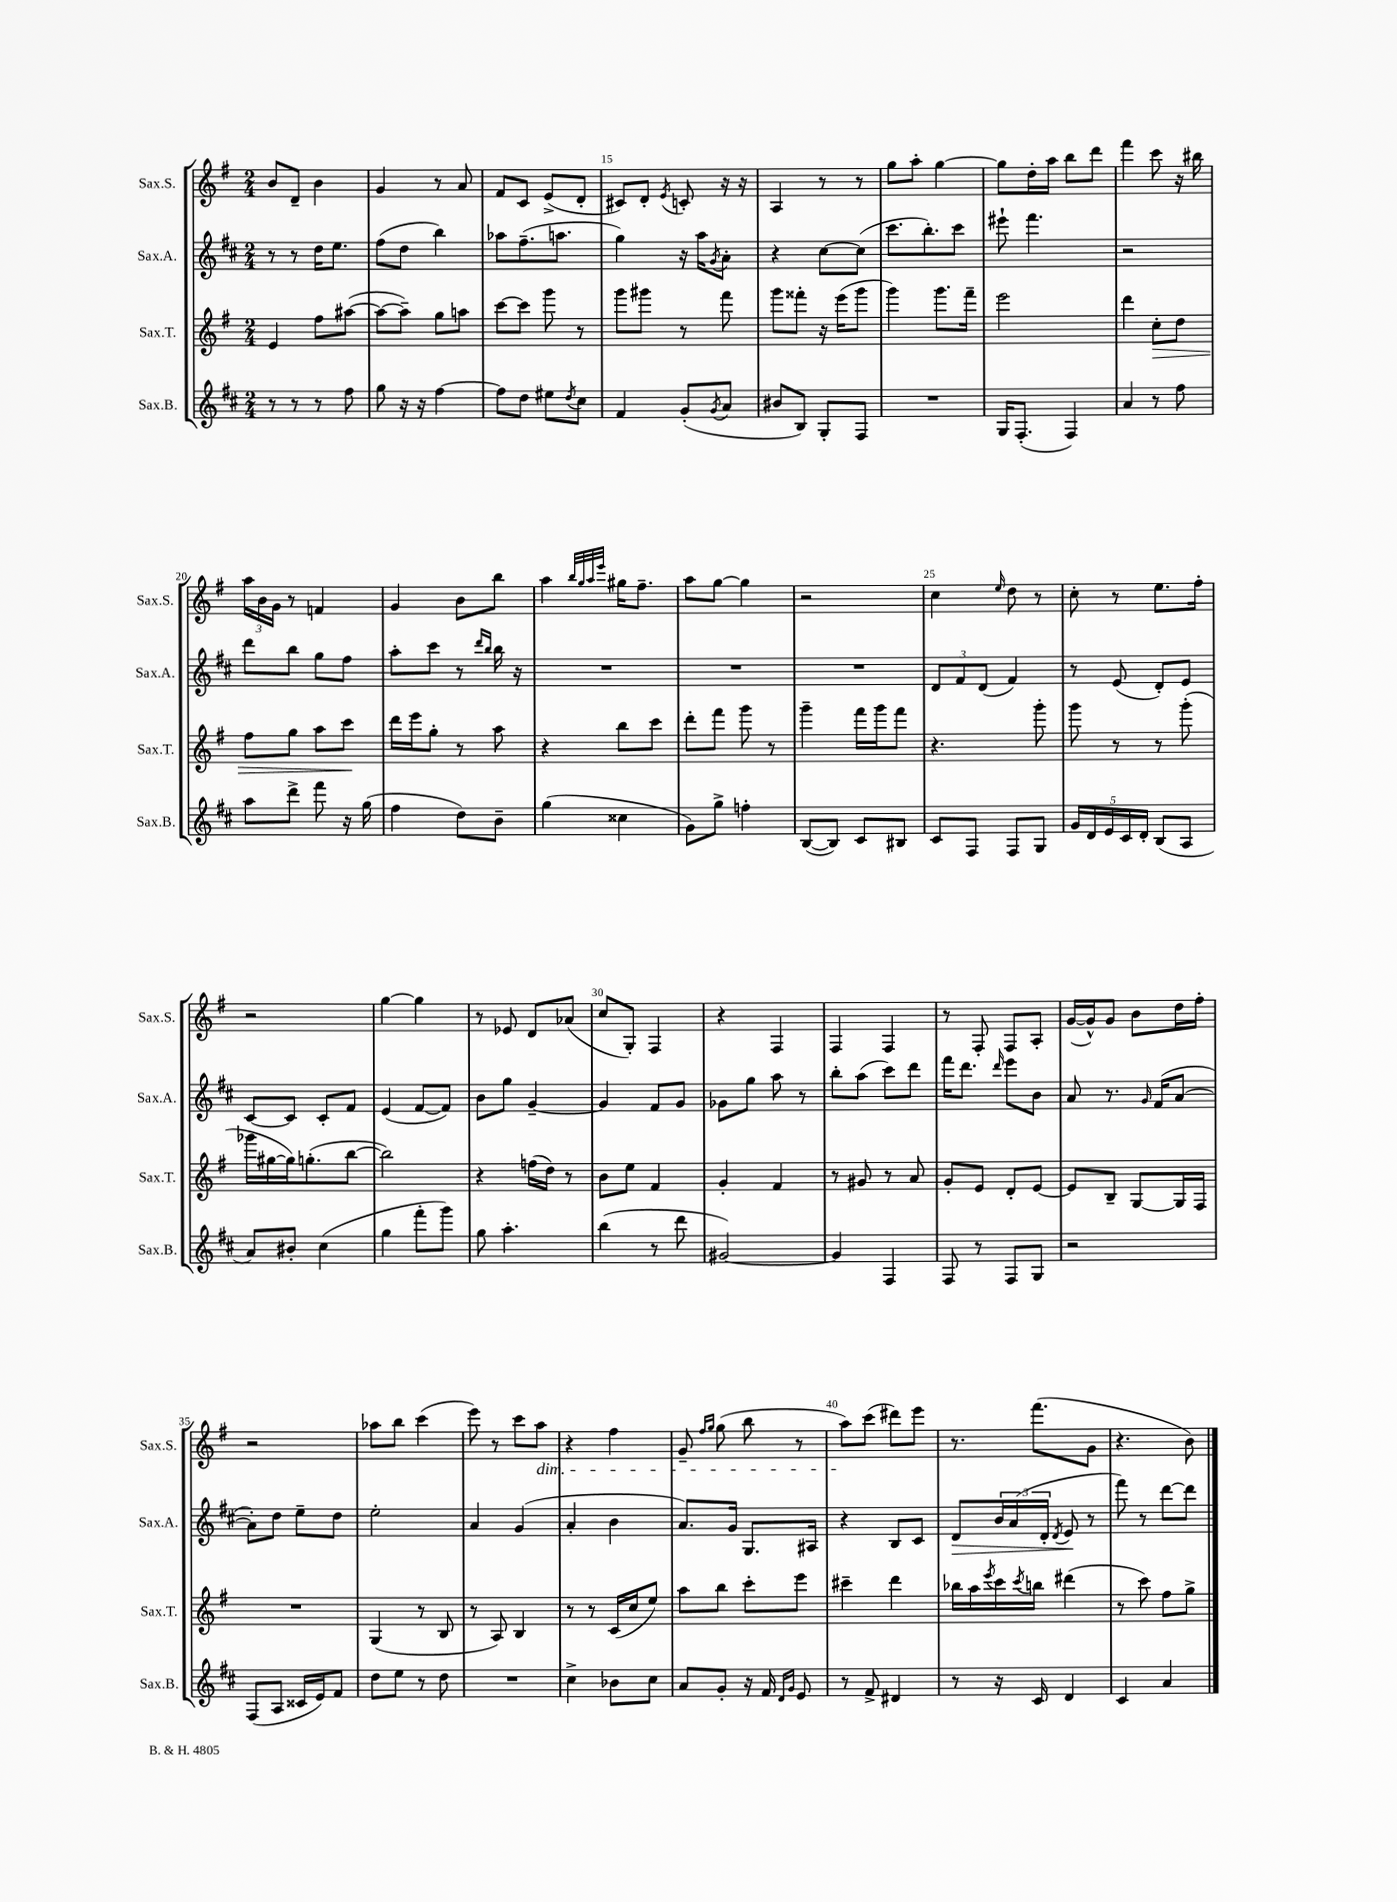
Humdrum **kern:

**kern	**kern	**dynam	**kern	**dynam	**kern
*part4	*part3	*part3	*part2	*part2	*part1
*staff4	*staff3	*staff3	*staff2	*staff2	*staff1
*I"Sax.B.	*I"Sax.T.	*	*I"Sax.A.	*	*I"Sax.S.
*I'Sax.B.	*I'Sax.T.	*	*I'Sax.A.	*	*I'Sax.S.
*clefG2	*clefG2	*	*clefG2	*	*clefG2
*k[f#c#]	*k[f#]	*	*k[f#c#]	*	*k[f#]
*M2/4	*M2/4	*	*M2/4	*	*M2/4
=12	=12	=12	=12	=12	=12
8r	4e/	.	8r	.	8b/L
8r	.	.	8r	.	8d~/J
8r	8ff#\L	.	16dd\KL	.	4b\
.	.	.	8.ee\J	.	.
8ff#\	([8aa#X\J	.	.	.	.
=13	=13	=13	=13	=13	=13
8gg\	8aa#\L_	.	(8ff#\L	.	4g/
16r	8aa#~\J])	.	8dd\J	.	.
16r	.	.	.	.	.
[4ff#\	8gg\L	.	4bb\)	.	8r
.	8aan\J	.	.	.	8a/
=14	=14	=14	=14	=14	=14
8ff#\L]	[8ccc\L	.	8aa-X\L	.	8f#/L
8dd\J	8ccc\J]	.	(8.ff#~\	.	8c/J
8ee#X\L	8ggg\	.	.	.	(8e^/L
.	.	.	8.aan\J	.	.
8qdd/	.	.	.	.	.
8cc#\J	8r	.	.	.	8d'/J
=15	=15	=15	=15	=15	=15
4f#/	8ggg\L	.	4gg\)	.	8c#X/L)
.	8ggg#X\J	.	.	.	8d'/J
.	.	.	.	.	8qe/
(8g'/L	8r	.	16r	.	8cn'/
.	.	.	16aa\KL	.	.
8qg/	.	.	8qg/	.	.
8a/J	8fff#\	.	8a'\J	.	16r
.	.	.	.	.	16r
=16	=16	=16	=16	=16	=16
8b#X/L	8ggg\L	.	4r	.	4A/
8B/J)	8fff##X'\J	.	.	.	.
8G'/L	16r	.	[8cc#\L	.	8r
.	(16eee\KL	.	.	.	.
8F#/J	8ggg\J	.	(8cc#\J]	.	8r
=17	=17	=17	=17	=17	=17
2r	4ggg\)	.	8.ccc#\L	.	8gg\L
.	.	.	.	.	8aa'\J
.	.	.	8.bb'\)	.	.
.	8.ggg\L	.	.	.	[4gg\
.	.	.	8ccc#\J	.	.
.	16fff#~\Jk	.	.	.	.
=18	=18	=18	=18	=18	=18
16G/KL	2eee\	.	8eee#X`\	.	8gg\L]
(8.F#'/J	.	.	.	.	.
.	.	.	4.fff#\	.	16dd'\L
.	.	.	.	.	16aa\JJ
4F#/)	.	.	.	.	8bb\L
.	.	.	.	.	8ddd\J
=19	=19	=19	=19	=19	=19
4a/	4ddd\	.	2r	.	4fff#\
!	!	!LO:HP:b	!	!	!
8r	8cc'\L	>	.	.	8ccc\
8ff#\	8dd\J	.	.	.	16r
.	.	.	.	.	16bb#X\
!!LO:LB:g=z
=20	=20	=20	=20	=20	=20
8aa\L	8ff#\L	.	8ddd\L	.	24aa\LL
.	.	.	.	.	24b\
.	.	.	.	.	24g\JJ
8ddd^\J	8gg\J	.	8bb\J	.	8r
8fff#\	8aa\L	.	8gg\L	.	4fn/
16r	8ccc\J	.	8ff#\J	.	.
(16gg\	.	.	.	.	.
.	.	]	.	.	.
=21	=21	=21	=21	=21	=21
4ff#\	16ddd\LL	.	8aa'\L	.	4g/
.	16eee\J	.	.	.	.
.	8gg'\J	.	8ccc#\J	.	.
8dd\L)	8r	.	8r	.	8b\L
.	.	.	16qqddd/LL	.	.
.	.	.	16qqbb/JJ	.	.
8b~\J	8aa\	.	16bb\	.	8bb\J
.	.	.	16r	.	.
=22	=22	=22	=22	=22	=22
(4gg\	4r	.	2r	.	4aa\
.	.	.	.	.	32qqbb/LLL
.	.	.	.	.	32qqgg/
.	.	.	.	.	32qqaa/
.	.	.	.	.	32qqeee/JJJ
4cc##X\	8bb\L	.	.	.	16gg#X\KL
.	.	.	.	.	8.ff#~\J
.	8ccc\J	.	.	.	.
=23	=23	=23	=23	=23	=23
8g\L)	8ddd'\L	.	2r	.	8aa\L
8gg^\J	8fff#\J	.	.	.	[8gg\J
4ffn'\	8ggg\	.	.	.	4gg\]
.	8r	.	.	.	.
=24	=24	=24	=24	=24	=24
([8B/L	4ggg~\	.	2r	.	2r
8B/J])	.	.	.	.	.
8c#/L	16fff#\LL	.	.	.	.
.	16ggg\J	.	.	.	.
8B#X/J	8fff#\J	.	.	.	.
=25	=25	=25	=25	=25	=25
8c#/L	4.r	.	12d/L	.	4cc\
.	.	.	12f#/	.	.
8F#/J	.	.	.	.	.
.	.	.	(12d/J	.	.
.	.	.	.	.	16qqee/
8F#/L	.	.	4f#/)	.	8dd\
8G/J	8ggg'\	.	.	.	8r
=26	=26	=26	=26	=26	=26
20g/LL	8ggg\	.	8r	.	8cc'\
20d/	.	.	.	.	.
20e/	.	.	.	.	.
.	8r	.	(8e/	.	8r
20c#/	.	.	.	.	.
20d'/JJ	.	.	.	.	.
(8B/L	8r	.	8d'/L)	.	8.ee\L
8A/J	(8ggg'\	.	8e/J	.	.
.	.	.	.	.	16ff#'\Jk
!!LO:LB:g=z
=27	=27	=27	=27	=27	=27
8a/L)	16ggg-X\LL	.	[8c#/L	.	2r
.	[16gg#X\	.	.	.	.
8b#X'/J	16gg#\J])	.	8c#/J]	.	.
.	(8.ggn'\	.	.	.	.
(4cc#\	.	.	8c#'/L	.	.
.	[8bb\J	.	8f#/J	.	.
=28	=28	=28	=28	=28	=28
4gg\	2bb\])	.	(4e/	.	[4gg\
8fff#'\L	.	.	[8f#/L	.	4gg\]
8ggg\J)	.	.	8f#/J])	.	.
=29	=29	=29	=29	=29	=29
8gg\	4r	.	8b\L	.	8r
4.aa'\	.	.	8gg\J	.	8e-X/
.	(16ffn\LL	.	[4g~/	.	8d/L
.	16dd\JJ)	.	.	.	.
.	8r	.	.	.	(8a-X/J
=30	=30	=30	=30	=30	=30
(4bb\	8b\L	.	4g/]	.	8cc/L
.	8ee\J	.	.	.	8G'/J)
8r	4f#/	.	8f#/L	.	4F#/
8ddd\	.	.	8g/J	.	.
=31	=31	=31	=31	=31	=31
[2g#X/)	4g'/	.	8g-X\L	.	4r
.	.	.	8gg\J	.	.
.	4f#/	.	8aa\	.	4F#/
.	.	.	8r	.	.
=32	=32	=32	=32	=32	=32
4g#/]	8r	.	8bb'\L	.	4F#/
.	8g#X/	.	(8aa\J	.	.
4F#/	8r	.	8ccc#\L)	.	4F#/
.	8a/	.	8ddd\J	.	.
=33	=33	=33	=33	=33	=33
8F#/	8g'/L	.	16fff#\KL	.	8r
.	.	.	8.ddd\J	.	.
8r	8e/J	.	.	.	8F#'/
.	.	.	16qqddd/	.	.
8F#/L	8d'/L	.	8eee\L	.	8F#/L
8G/J	[8e/J	.	8b\J	.	8A'/J
=34	=34	=34	=34	=34	=34
2r	8e/L]	.	8a/	.	([16g/LL
.	.	.	.	.	16g^^/J])
.	8B~/J	.	8.r	.	8g/J
.	[8G/L	.	.	.	8b\L
.	.	.	16qqg/	.	.
.	.	.	(16f#/KL	.	.
.	16G/L]	.	[8a/J	.	16dd\L
.	16F#/JJ	.	.	.	16ff#'\JJ
!!LO:LB:g=z
=35	=35	=35	=35	=35	=35
(8F#/L	2r	.	8a'\L])	.	2r
8A/J	.	.	8dd\J	.	.
16c##X/LL	.	.	8ee~\L	.	.
16e/J)	.	.	.	.	.
8f#/J	.	.	8dd\J	.	.
=36	=36	=36	=36	=36	=36
8dd\L	(4G/	.	2ee'\	.	8aa-X\L
8ee\J	.	.	.	.	8bb\J
8r	8r	.	.	.	(4ccc\
8dd\	8B/	.	.	.	.
=37	=37	=37	=37	=37	=37
2r	8r	.	4a/	.	8eee\)
.	8A/)	.	.	.	8r
.	4B/	.	(4g/	.	8ccc\L
!	!	!	!	!	!LO:TX:b:i:t=dim.
.	.	.	.	.	8aa\J
=38	=38	=38	=38	=38	=38
4cc#^\	8r	.	4a'/	.	4r
.	8r	.	.	.	.
8b-X\L	(16c/LL	.	4b\	.	4ff#\
.	16cc/J	.	.	.	.
8cc#\J	8ee/J)	.	.	.	.
=39	=39	=39	=39	=39	=39
8a/L	8aa\L	.	8.a/L)	.	8g~/
.	.	.	.	.	16qqff#/LL
.	.	.	.	.	16qqgg/JJ
8g'/J	8bb\J	.	.	.	(8gg\
.	.	.	16g/Jk	.	.
16r	8ccc'\L	.	8.G/L	.	8bb\
16f#/	.	.	.	.	.
16qqd/LL	.	.	.	.	.
16qqg/JJ	.	.	.	.	.
8e/	8eee\J	.	.	.	8r
.	.	.	16A#X/Jk	.	.
=40	=40	=40	=40	=40	=40
8r	4ccc#X~\	.	4r	.	8aa\L)
8f#^/	.	.	.	.	(8ccc\J
4d#X/	4ddd\	.	8B/L	.	8ddd#X\L)
.	.	.	8c#/J	.	8eee\J
=41	=41	=41	=41	=41	=41
!	!	!	!	!LO:HP:b	!
8r	16bb-X\LL	.	8d/L	>	8.r
.	16aa\	.	.	.	.
.	8qeee/	.	.	.	.
16r	16ccc\	.	24b/L	.	.
.	.	.	(24a/	.	.
.	8qccc/	.	.	.	.
16c#/	16bbn\JJ	.	.	.	(8.fff#\L
.	.	.	24d'/JJ	.	.
.	.	.	8qd/	.	.
4d/	(4ddd#X\	.	8e/	.	.
.	.	.	8r	]	8g\J
=42	=42	=42	=42	=42	=42
4c#/	8r	.	8fff#\)	.	4.r
.	8ccc\)	.	8r	.	.
4a/	8ff#\L	.	[8ddd\L	.	.
.	8gg^\J	.	8ddd\J]	.	8b\)
==	==	==	==	==	==
*-	*-	*-	*-	*-	*-
